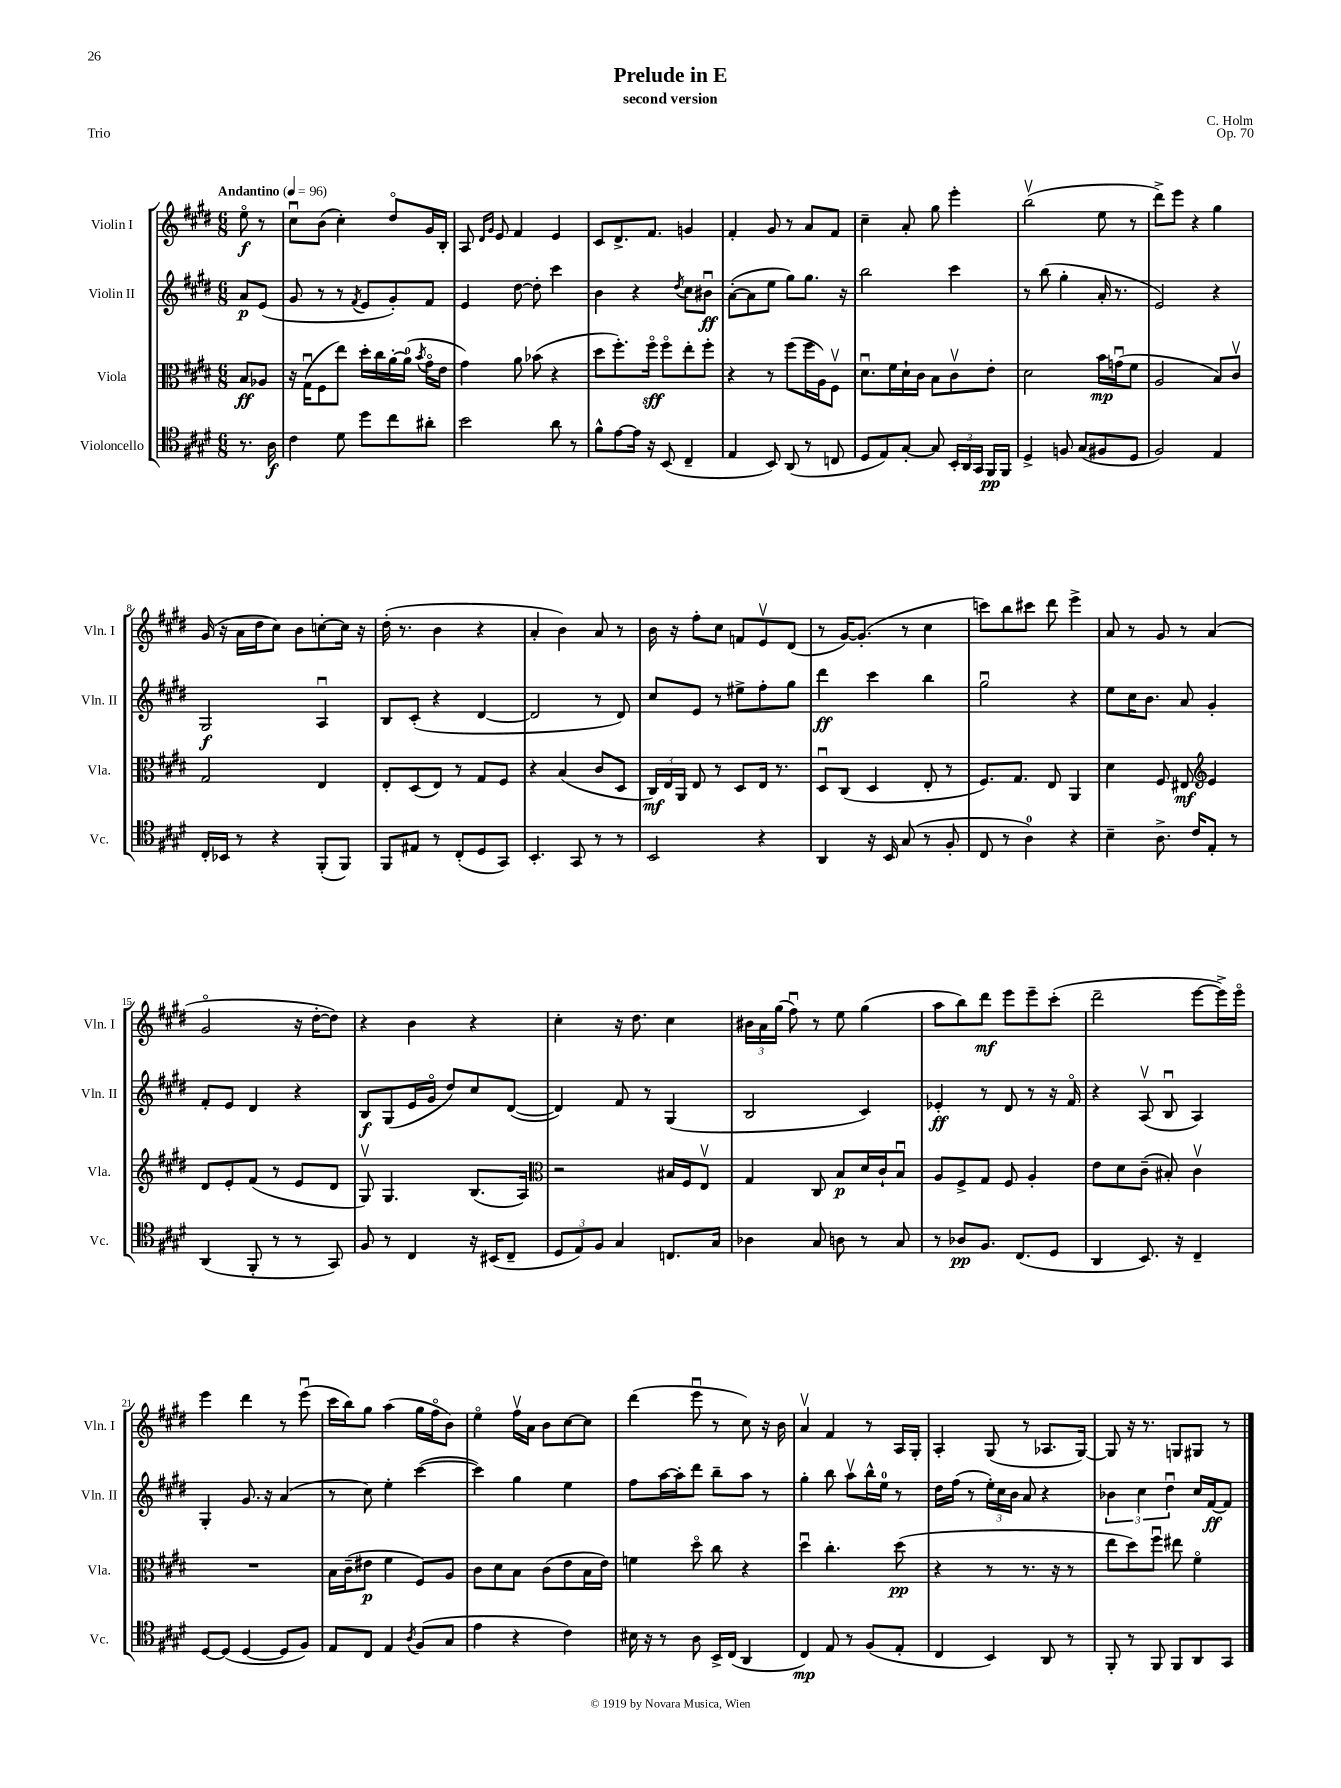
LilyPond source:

\header { title = "Prelude in E" composer = "C. Holm" subtitle = "second version" opus = "Op. 70" piece = "Trio" }
<<
\new StaffGroup <<
\new Staff = "s0" \with { instrumentName = "Violin I" shortInstrumentName = "Vln. I" } {
    \clef treble \key e \major \numericTimeSignature \time 6/8 \partial 4 \tempo "Andantino" 4 = 96
    \autoBeamOff e''8\flageolet\f r8 |
    cis''8[\downbow b'8]( cis''4-.) dis''8[\flageolet gis'16 b16]-. |
    a8 \grace { dis'16[ gis'16] } e'8 fis'4 e'4 |
    cis'8[ dis'8.-> fis'8.] g'4 |
    fis'4-. gis'8 r8 a'8[ fis'8] |
    cis''4-- a'8-. gis''8 e'''4-. |
    b''2\upbow( e''8 r8 |
    dis'''8[->) e'''8] r4 gis''4 |
    gis'16( r16 a'16[ dis''16 cis''8]) b'8[ c''8~-. c''16] r16 |
    dis''16-.( r8. b'4 r4 |
    a'4-. b'4) a'8 r8 |
    b'16 r16 fis''8[-. cis''8] f'8[ e'8\upbow dis'8]( |
    r8 gis'16[~) gis'8.]-.( r8 cis''4 |
    c'''8[) b''8 cis'''8] dis'''8 e'''4-> |
    a'8 r8 gis'8 r8 a'4( |
    gis'2\flageolet r16 dis''16[~-. dis''8]) |
    r4 b'4 r4 |
    cis''4-. r16 dis''8. cis''4 |
    \tuplet 3/2 { bis'16[ a'16 gis''16]( } fis''8\downbow) r8 e''8 gis''4( |
    a''8[ b''8) dis'''8]\mf e'''8[ e'''8-- cis'''8]-.( |
    dis'''2-- e'''8[~ e'''16->) e'''16]\flageolet |
    e'''4 dis'''4 r8 e'''8\downbow( |
    cis'''16[ b''16) gis''8] a''4( gis''16[ fis''16\flageolet b'8]) |
    e''4\flageolet fis''16[\upbow a'16] b'8[ cis''8~ cis''8] |
    dis'''4( e'''8\downbow r8 cis''8) r16 b'16 |
    a'4\upbow fis'4 r8 a16[ gis16]-. |
    a4-. gis8( r8 aes8.[ gis16]~) |
    gis8 r16 r8. g8[ gis8] r8 \bar "|." |
}
\new Staff = "s1" \with { instrumentName = "Violin II" shortInstrumentName = "Vln. II" } {
    \clef treble \key e \major \numericTimeSignature \time 6/8 \partial 4
    \autoBeamOff a'8[\p e'8]( |
    gis'8 r8 r8 \acciaccatura { fis'8 } e'8[ gis'8-.) fis'8] |
    e'4 dis''8~ dis''8-. cis'''4 |
    b'4 r4 \acciaccatura { dis''8 } cis''8[ bis'8]\downbow\ff |
    a'8[~-.( a'8 e''8] gis''8[) gis''8.] r16 |
    b''2 cis'''4 |
    r8 b''8( gis''4-. a'16-. r8. |
    e'2) r4 |
    gis2\f a4\downbow |
    b8[ cis'8]-.( r4 dis'4~ |
    dis'2 r8 dis'8) |
    cis''8[ e'8] r8 eis''8[-> fis''8-. gis''8] |
    dis'''4\ff cis'''4 b''4 |
    gis''2\downbow r4 |
    e''8[ cis''16 b'8.] a'8 gis'4-. |
    fis'8[-. e'8] dis'4 r4 |
    b8[\f gis8( e'16 gis'16]\flageolet dis''8[) cis''8 dis'8]~( |
    dis'4) fis'8 r8 gis4( |
    b2 cis'4) |
    ees'4-.\ff r8 dis'8 r8 r16 fis'16\flageolet |
    r4 a8\upbow( b8\downbow a4) |
    gis4-. gis'8. r16 a'4( |
    r8 cis''8) e''4-. cis'''4~( |
    cis'''4) gis''4 e''4 |
    fis''8[ a''16~ a''16-. dis'''8] b''8[-- a''8] r8 |
    gis''4-. b''8 a''8[\upbow b''16-^ e''16]-0 r8 |
    dis''16[ fis''16]( r8 \tuplet 3/2 { e''16[-.) cis''16 b'16] } a'8 r4 |
    \tuplet 3/2 { bes'4 cis''4 dis''4\downbow } cis''16[ fis'16~\ff fis'8] \bar "|." |
}
\new Staff = "s2" \with { instrumentName = "Viola" shortInstrumentName = "Vla." } {
    \clef alto \key e \major \numericTimeSignature \time 6/8 \partial 4
    \autoBeamOff b8[\ff aes8] |
    r16 gis16[\downbow( fis8 e''8]) dis''16[-. cis''16 a'16~-. a'16]-0( \acciaccatura { b'8 } gis'16[\flageolet e'16] |
    gis'4) a'8 bes'8( r4 |
    dis''8[ fis''8.-.) fis''16]\flageolet\sff fis''8[\flageolet e''8-. fis''8]-. |
    r4 r8 fis''8[( fis''16 a16) fis8]\upbow |
    dis'8.[\downbow fis'16 dis'16-! cis'16] b8[ cis'8\upbow e'8]-. |
    dis'2 b'16[\mp g'16\downbow( fis'8] |
    a2 b8[) cis'8]\upbow |
    gis2 e4 |
    e8[-. dis8( e8]) r8 gis8[ fis8] |
    r4 b4( cis'8[ dis8] |
    \tuplet 3/2 { cis16[\mf) e16 a,16] } e8 r8 dis8[ e16] r8. |
    dis8[\downbow cis8]( dis4 e8-. r8 |
    fis8.[) gis8.] e8 a,4 |
    dis'4 fis8 eis8\mf \clef treble e'4 |
    dis'8[ e'8-. fis'8]( r8 e'8[ dis'8] |
    gis8\upbow) gis4. b8.[( a16]) |
    \clef alto r2 bis16[ fis16 e8]\upbow |
    gis4 cis8 b8[\p dis'16 cis'16-! b8]\downbow |
    a8[ fis8-> gis8] fis8 a4-. |
    e'8[ dis'8 cis'8]--( bis8-.) cis'4\upbow |
    R2. |
    b16[ cis'16--( eis'8]\p fis'4 fis8[) a8] |
    cis'8[ dis'8 b8] cis'8[( e'8 b16 e'16]) |
    f'4 dis''8\flageolet cis''8 r4 |
    dis''4\downbow cis''4.-. dis''8\pp( |
    r4 r8 r8. r16 r8 |
    e''8[ dis''8) fis''8]\downbow eis''8 fis'4\flageolet \bar "|." |
}
\new Staff = "s3" \with { instrumentName = "Violoncello" shortInstrumentName = "Vc." } {
    \clef tenor \key e \major \numericTimeSignature \time 6/8 \partial 4
    \autoBeamOff r8. a16\f |
    cis'4 dis'8 dis''8[ cis''8 ais'8]-. |
    b'2 a'8 r8 |
    fis'8[-^ e'8~ e'16] r16 b,8( cis4-- |
    e4 b,8) a,8( r8 c8 |
    dis8[ e8) gis8]~-. gis8 \tuplet 3/2 { b,16[-. a,16 gis,16] } fis,16[\pp fis,16] |
    dis4-> f8 gis8[( fis8 dis8] |
    fis2) e4 |
    cis16[-. bes,16] r8 r4 fis,8[-.( fis,8]) |
    fis,8[ eis8] r8 cis8[-.( dis8 gis,8]) |
    b,4.-. gis,8 r8 r8 |
    b,2 r4 |
    a,4 r16 b,16 gis8( r8 fis8-. |
    cis8 r8 a4-0) r4 |
    b4-- a8.-> cis'16[ e8]-. r8 |
    a,4( fis,8-. r8 r8 gis,8) |
    fis8 r8 cis4 r16 bis,16[( cis8]-- |
    \tuplet 3/2 { dis8[ e8) fis8] } gis4 c8.[ gis16] |
    aes4 gis8 a8 r8 gis8 |
    r8 aes8[\pp fis8.] cis8.[( dis8] |
    a,4 b,8.) r16 cis4-- |
    dis8[~ dis8]( dis4~ dis8[ fis8]) |
    e8[ cis8] e4 \acciaccatura { a8 } fis8[( gis8] |
    e'4 r4 cis'4) |
    bis16 r16 r8 a8 b,16[-> cis16]( a,4 |
    cis4\mp) e8 r8 fis8[( e8]-. |
    cis4 b,4) a,8 r8 |
    fis,8-. r8 fis,8 fis,8[ a,8 gis,8] \bar "|." |
}
>>
>>
